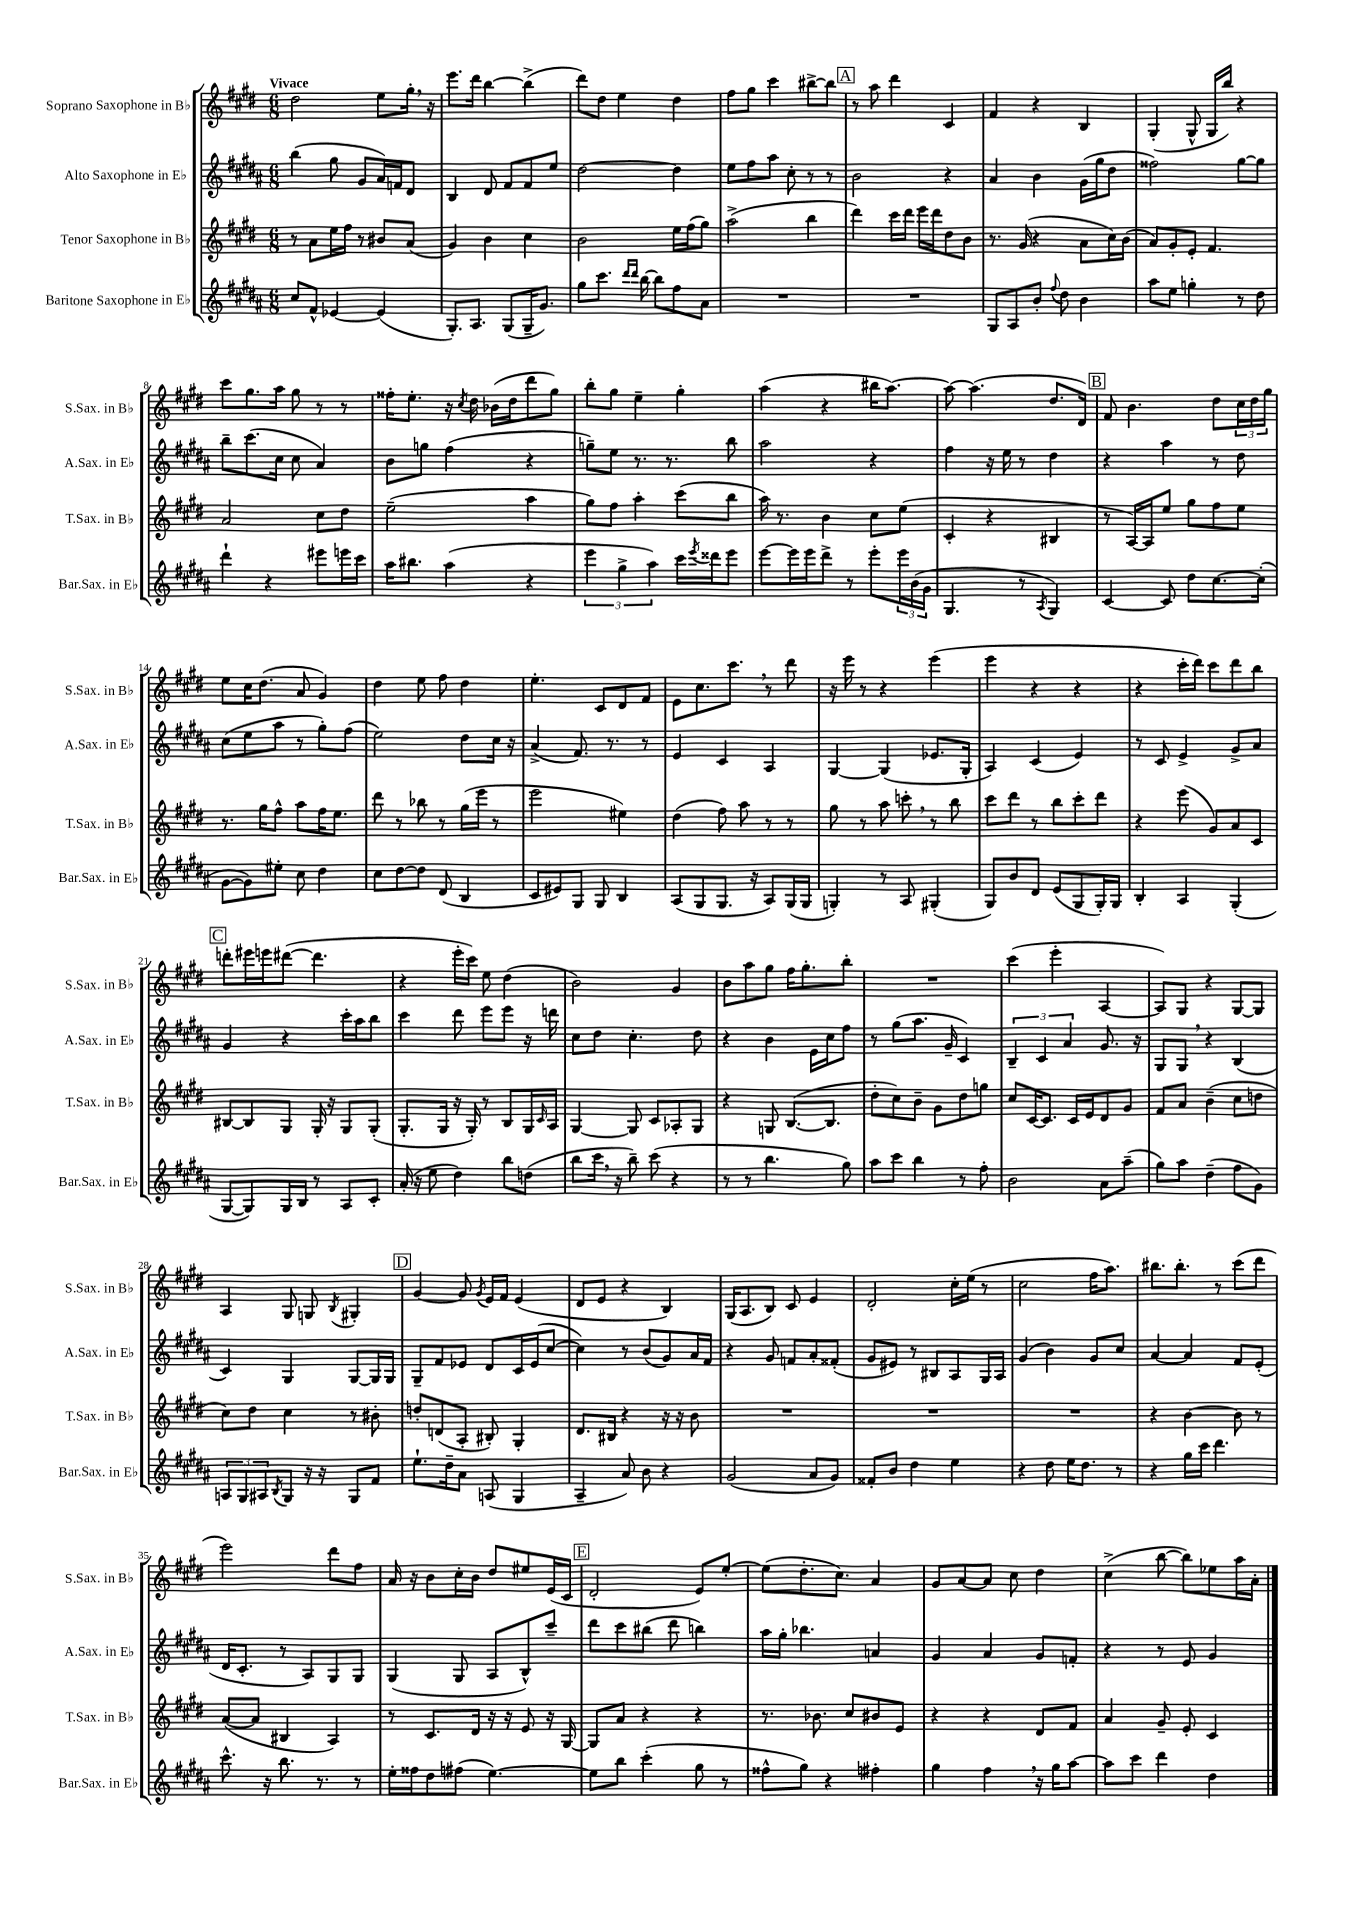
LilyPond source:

<<
\new StaffGroup <<
\new Staff = "s0" \with { instrumentName = "Soprano Saxophone in Bb" shortInstrumentName = "S.Sax. in Bb" } {
    \clef treble \key e \major \numericTimeSignature \time 6/8 \tempo "Vivace"
    dis''2 e''8 gis''16-. \breathe r16 |
    e'''8. dis'''16 b''4~ b''4->( |
    dis'''8) dis''8 e''4 dis''4 |
    fis''8 gis''8 cis'''4 bis''8~-> bis''8 |
    \mark \markup { \box "A" } r8 a''8 dis'''4 cis'4 |
    fis'4 r4 b4 |
    gis4-.( gis8-^ gis16 b''16) r4 |
    cis'''8 gis''8. a''16 gis''8 r8 r8 |
    fisis''16-. e''8.-. r16 \acciaccatura { cis''8 } dis''16 bes'16( dis''16 dis'''8 gis''8) |
    b''8-. gis''8 e''4-- gis''4-. |
    a''4( r4 bis''16 a''8.~) |
    a''8~ a''4.( dis''8. dis'16) |
    \mark \markup { \box "B" } fis'8 b'4. dis''8 \tuplet 3/2 { cis''16 dis''16 gis''16 } |
    e''8 cis''16 dis''8.( a'8 gis'4) |
    dis''4 e''8 fis''8 dis''4 |
    e''4.-. cis'8 dis'8 fis'8 |
    e'8 cis''8. cis'''8. \breathe r8 dis'''8 |
    r16 e'''16 r8 r4 e'''4( |
    e'''4 r4 r4 |
    r4 cis'''16-. dis'''16) cis'''8 dis'''8 b''8 |
    \mark \markup { \box "C" } d'''8-. eis'''16 e'''16 dis'''8~( dis'''4. |
    r4 e'''16-. cis'''16) e''8 dis''4( |
    b'2) gis'4 |
    b'8 a''8 gis''8 fis''16 gis''8.-. b''8-. |
    R2. |
    cis'''4( e'''4-. a4~ |
    a8) gis8 r4 gis8~ gis8 |
    a4 gis8 g8 \acciaccatura { b8 } gis4-. |
    \mark \markup { \box "D" } gis'4~ gis'8 \acciaccatura { gis'8 } e'16 fis'16 e'4( |
    dis'8 e'8 r4 b4) |
    gis16( a8. b8) cis'8 e'4 |
    dis'2-. cis''16-. e''16( r8 |
    cis''2 fis''16 a''8.) |
    bis''8. bis''8.-. r8 cis'''8( dis'''8 |
    e'''2) dis'''8 fis''8 |
    a'16 r16 b'8 cis''16-. b'16 dis''8 eis''8 e'16( cis'16 |
    \mark \markup { \box "E" } dis'2-. e'8) e''8~-. |
    e''8( dis''8.-. cis''8.) a'4 |
    gis'8 a'8~ a'8 cis''8 dis''4 |
    cis''4->( b''8~ b''8) ees''8 a''16 a'16-. \bar "|." |
}
\new Staff = "s1" \with { instrumentName = "Alto Saxophone in Eb" shortInstrumentName = "A.Sax. in Eb" } {
    \clef treble \key b \major \numericTimeSignature \time 6/8
    b''4( gis''8 gis'8 ais'16) f'16 dis'8 |
    b4 dis'8 fis'8 fis'8 e''8 |
    dis''2~ dis''4 |
    e''8 fis''8 ais''8 cis''8-. r8 r8 |
    \mark \markup { \box "A" } b'2 r4 |
    ais'4 b'4 gis'16( gis''16 dis''8 |
    fisis''2) gis''8~ gis''8 |
    b''8-- cis'''8.( cis''16 cis''8 ais'4) |
    b'8 g''8 fis''4( r4 |
    g''8--) e''8 r8. r8. b''8 |
    ais''2 r4 |
    fis''4 r16 e''16 r8 dis''4 |
    \mark \markup { \box "B" } r4 ais''4 r8 dis''8 |
    cis''8( e''8 ais''8 r8 gis''8-.) fis''8( |
    e''2) dis''8 cis''16 r16 |
    ais'4->( fis'8.) r8. r8 |
    e'4 cis'4 ais4 |
    gis4~ gis4( ees'8. gis16-. |
    ais4) cis'4( e'4) |
    r8 cis'8 e'4-> gis'8-> ais'8 |
    \mark \markup { \box "C" } gis'4 r4 cis'''16-. ais''16 b''8 |
    cis'''4 dis'''8 e'''8 e'''8 r16 d'''16 |
    cis''8 dis''8 cis''4.-. dis''8 |
    r4 b'4 e'16 cis''16 fis''8 |
    r8 gis''8( ais''8. gis'16-- cis'4) |
    \tuplet 3/2 { b4-- cis'4 ais'4 } gis'8. r16 |
    gis8 gis8 \breathe r4 b4( |
    cis'4) gis4 gis8~ gis16 gis16 |
    \mark \markup { \box "D" } gis8-- fis'8 ees'8 dis'8 cis'16 ees'16( cis''8~ |
    cis''4) r8 b'8( gis'8) ais'16 fis'16 |
    r4 gis'8 f'8 ais'8-. fisis'8-.( |
    gis'8 eis'8) r8 bis8 ais8 gis16 ais16 |
    gis'4( b'4) gis'8 cis''8 |
    ais'4~ ais'4 fis'8 e'8-.( |
    dis'16 cis'8.-. r8 ais8) gis8 gis8 |
    gis4( gis8 ais8 b8-^) cis'''8-- |
    \mark \markup { \box "E" } dis'''8 cis'''8 bis''8( dis'''8 b''4) |
    ais''16 gis''16-. bes''4. a'4 |
    gis'4 ais'4 gis'8 f'8-. |
    r4 r8 e'8 gis'4 \bar "|." |
}
\new Staff = "s2" \with { instrumentName = "Tenor Saxophone in Bb" shortInstrumentName = "T.Sax. in Bb" } {
    \clef treble \key e \major \numericTimeSignature \time 6/8
    r8 a'8 e''16 fis''16 r8 bis'8 a'8( |
    gis'4) b'4 cis''4 |
    b'2 e''16 fis''16( gis''8) |
    a''2->( b''4 |
    \mark \markup { \box "A" } dis'''4) cis'''16 dis'''16 e'''16 dis'''16 dis''8 b'8 |
    r8. gis'16( r4 a'8 cis''16) b'16( |
    a'8) gis'8-. e'8-. fis'4. |
    a'2 cis''8 dis''8 |
    e''2--( a''4 |
    gis''8) fis''8 a''4-. cis'''8( b''8 |
    a''16) r8. b'4 cis''8 e''8( |
    cis'4-. r4 bis4 |
    \mark \markup { \box "B" } r8 a16~) a16 e''8 gis''8 fis''8 e''8 |
    r8. gis''16 fis''8-^ a''8 fis''16 e''8. |
    dis'''8 r8 bes''8 r8 gis''16( e'''16 r8 |
    e'''2 eis''4) |
    dis''4( fis''8) a''8 r8 r8 |
    gis''8 r8 a''8 c'''8-. \breathe r8 b''8 |
    cis'''8 dis'''8 r8 b''8 cis'''8-. dis'''8 |
    r4 e'''8( gis'8) a'8 cis'8 |
    \mark \markup { \box "C" } bis8~ bis8 gis8 gis16-. r16 gis8 gis8-.( |
    gis8.-. gis16 r16 gis16-.) r8 b8 gis16 \grace { cis'16 } a16 |
    gis4~ gis8 cis'8 aes8-. gis8 |
    r4 g8 b8.~( b8. |
    dis''8-. cis''8) b'8-- gis'8 dis''8 g''8 |
    cis''8 cis'16~ cis'8. cis'16 e'16 dis'8 gis'8 |
    fis'8 a'8 b'4--( cis''8 d''8 |
    cis''8) dis''8 cis''4 r8 bis'8-. |
    \mark \markup { \box "D" } d''8-. d'8( a8-. bis8-.) gis4-. |
    dis'8. bis16 r4 r16 r16 b'8 |
    R2. |
    R2. |
    R2. |
    r4 b'4~ b'8 r8 |
    a'8~( a'8 bis4 a4) |
    r8 cis'8. dis'16 r16 r16 e'8 r16 gis16~ |
    \mark \markup { \box "E" } gis8 a'8 r4 r4 |
    r8. bes'8. cis''8 bis'8 e'8 |
    r4 r4 dis'8 fis'8 |
    a'4 gis'8-- e'8-. cis'4 \bar "|." |
}
\new Staff = "s3" \with { instrumentName = "Baritone Saxophone in Eb" shortInstrumentName = "Bar.Sax. in Eb" } {
    \clef treble \key b \major \numericTimeSignature \time 6/8
    cis''8 fis'8-^ ees'4~ ees'4( |
    gis8.-.) ais8. gis8( gis16-- gis'8.) |
    gis''8 cis'''8. \grace { dis'''16 dis'''16 } b''16~ b''8 fis''8 ais'8 |
    R2. |
    \mark \markup { \box "A" } R2. |
    gis8 ais8 b'8-. \appoggiatura { fis''8 } dis''8 b'4 |
    ais''8 e''8 g''4-. r8 dis''8 |
    dis'''4-! r4 eis'''8 e'''16 cis'''16 |
    ais''16 bis''8. ais''4( r4 |
    \tuplet 3/2 { e'''4 gis''4-> ais''4) } cis'''16 \acciaccatura { e'''8 } disis'''16 e'''8 |
    e'''8~ e'''16 e'''16 dis'''8-> r8 e'''8-. \tuplet 3/2 { e'''16 b'16( gis'16 } |
    gis4. r8 \acciaccatura { ais8 } gis4) |
    \mark \markup { \box "B" } cis'4~ cis'8 dis''8 cis''8.~ cis''16-.( |
    gis'8~ gis'8) eis''8-. cis''8 dis''4 |
    cis''8 dis''8~ dis''8 dis'8( b4 |
    cis'8 eis'8) gis8 gis8 b4 |
    ais8( gis8 gis8. r16 ais8) gis16( gis16 |
    g4-.) r8 ais8 gis4-.( |
    gis8) b'8 dis'8 e'8( gis8 gis16-.) gis16 |
    b4-. ais4 gis4-.( |
    \mark \markup { \box "C" } gis8~ gis8) gis16 b16 r8 ais8 cis'8-. |
    ais'16-.( r16 e''8 dis''4) b''8 d''8( |
    b''8 cis'''16 \breathe r16 b''8--) cis'''8( r4 |
    r8 r8 b''4. gis''8) |
    ais''8 cis'''8 b''4 r8 fis''8-. |
    b'2 ais'8 ais''8--( |
    gis''8) ais''8 dis''4--( fis''8 gis'8) |
    \tuplet 3/2 { a8 gis8 ais8 } \acciaccatura { b8 } gis8 r16 r16 gis8 fis'8 |
    \mark \markup { \box "D" } e''8.-! dis''16-- ais'8 a8( gis4 |
    ais4-- ais'8) b'8 r4 |
    gis'2( ais'8 gis'8) |
    fisis'8-. b'8 dis''4 e''4 |
    r4 dis''8 e''16 dis''8. r8 |
    r4 gis''16 cis'''16 dis'''4. |
    cis'''8.-^ r16 b''8. r8. r8 |
    e''16-. fisis''16 dis''8 fis''8( e''4.~) |
    \mark \markup { \box "E" } e''8 b''8 cis'''4-.( gis''8 r8 |
    fisis''8-^ gis''8) r4 fis''4-. |
    gis''4 fis''4 \breathe r16 gis''16 ais''8~ |
    ais''8 cis'''8 dis'''4 dis''4 \bar "|." |
}
>>
>>
